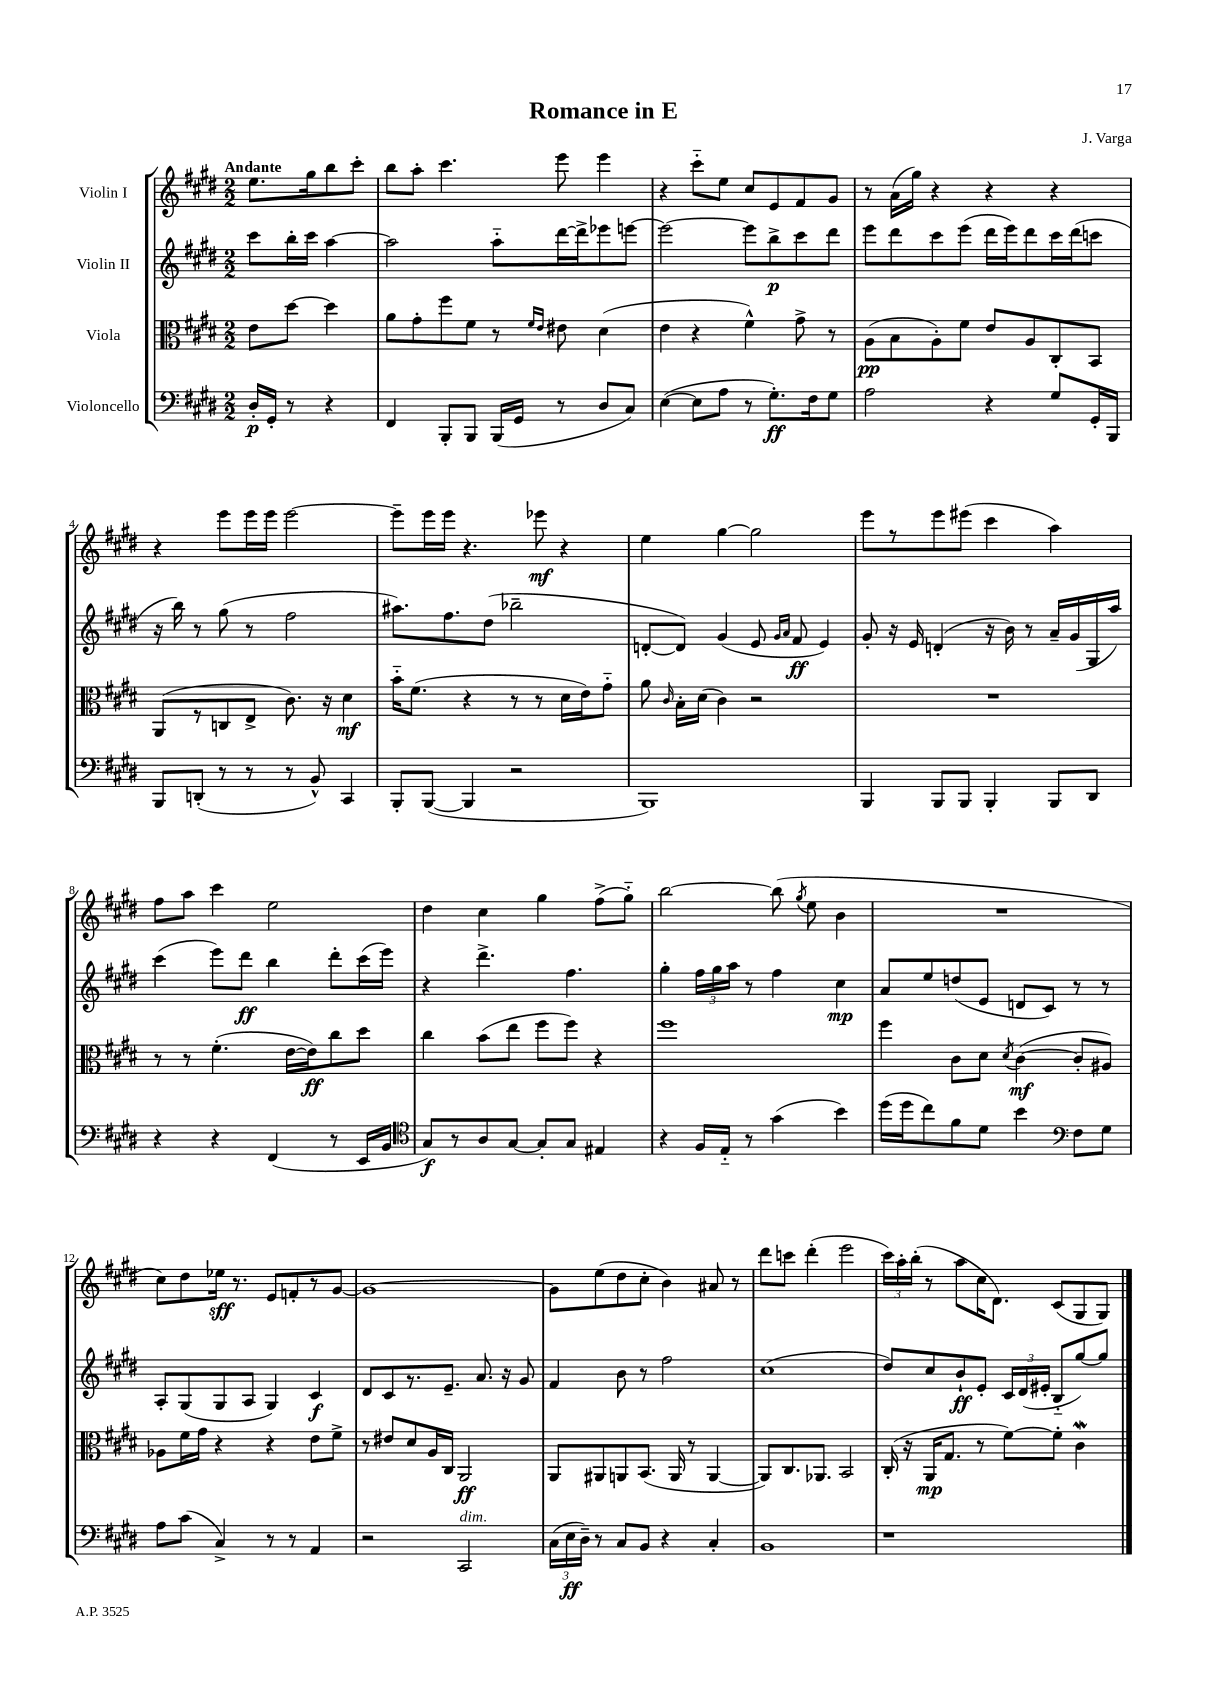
\header { title = "Romance in E" composer = "J. Varga" }
<<
\new StaffGroup <<
\new Staff = "s0" \with { instrumentName = "Violin I" } {
    \clef treble \key e \major \numericTimeSignature \time 2/2 \partial 2 \tempo "Andante"
    \autoBeamOff e''8.[ gis''16 b''8 cis'''8]-. |
    b''8[ a''8]-. cis'''4. e'''8 e'''4 |
    r4 cis'''8[-_ e''8] cis''8[ e'8 fis'8 gis'8] |
    r8 a'16[( gis''16]) r4 r4 r4 |
    r4 e'''8[ e'''16 e'''16] e'''2~ |
    e'''8[-- e'''16 e'''16] r4. ees'''8\mf r4 |
    e''4 gis''4~ gis''2 |
    e'''8[ r8 e'''8 eis'''8]( cis'''4 a''4) |
    fis''8[ a''8] cis'''4 e''2 |
    dis''4 cis''4 gis''4 fis''8[->( gis''8]-_) |
    b''2~ b''8( \acciaccatura { gis''8 } e''8 b'4 |
    R1 |
    cis''8[) dis''8 ees''16]\sff r8. e'8[ f'8-. r8 gis'8]~ |
    gis'1~ |
    gis'8[ e''8( dis''8 cis''8]-. b'4) ais'8 r8 |
    dis'''8[ c'''8] dis'''4-.( e'''2 |
    \tuplet 3/2 { cis'''16[) a''16-. b''16]-.( } r8 a''8[ cis''16 dis'8.]) cis'8[( gis8 gis8]) \bar "|." |
}
\new Staff = "s1" \with { instrumentName = "Violin II" } {
    \clef treble \key e \major \numericTimeSignature \time 2/2 \partial 2
    \autoBeamOff cis'''8[ b''16-. cis'''16] a''4~ |
    a''2 a''8[-_ dis'''16~ dis'''16-> ees'''8 e'''8]~ |
    e'''2~ e'''8[ b''8->\p cis'''8 dis'''8] |
    e'''8[ dis'''8 cis'''8 e'''8]( dis'''16[ e'''16) dis'''8 cis'''16 dis'''16( c'''8] |
    r16 b''16) r8 gis''8( r8 fis''2 |
    ais''8.[) fis''8. dis''8]( bes''2-- |
    d'8[~-. d'8]) gis'4( e'8 \grace { gis'16[ a'16] } fis'8\ff e'4) |
    gis'8-. r16 e'16 d'4-.( r16 b'16) r8 a'16[-- gis'16( gis16 a''16]) |
    cis'''4( e'''8[) dis'''8]\ff b''4 dis'''8[-. cis'''16( e'''16]) |
    r4 dis'''4.-> fis''4. |
    gis''4-. \tuplet 3/2 { fis''16[ gis''16 a''16] } r8 fis''4 cis''4\mp |
    a'8[ e''8 d''8( e'8] d'8[ cis'8]) r8 r8 |
    a8[-. gis8( gis8 a8] gis4) cis'4\f |
    dis'8[ cis'8 r8. e'8.]-- a'8. r16 gis'8 |
    fis'4 b'8 r8 fis''2 |
    cis''1( |
    dis''8[) cis''8 b'8-!\ff e'8]-. \tuplet 3/2 { cis'16[ dis'16( eis'16]-. } b8[-_ gis''8~) gis''8] \bar "|." |
}
\new Staff = "s2" \with { instrumentName = "Viola" } {
    \clef alto \key e \major \numericTimeSignature \time 2/2 \partial 2
    \autoBeamOff e'8[ dis''8]~ dis''4 |
    a'8[ gis'8-. fis''8 fis'8] r8 \grace { fis'16[ e'16] } eis'8 dis'4( |
    e'4 r4 fis'4-^) gis'8-> r8 |
    a8[\pp( b8 a8-.) fis'8] e'8[ a8 cis8-. b,8] |
    a,8[( r8 c8 e8]-> cis'8.) r16 dis'4\mf |
    b'16[-_ fis'8.]( r4 r8 r8 dis'16[ e'16) gis'8]-_ |
    a'8 \grace { cis'16 } b16[-. dis'16]( cis'4) r2 |
    R1 |
    r8 r8 fis'4.-.( e'16[~ e'16\ff) cis''8 dis''8] |
    cis''4 b'8[( e''8] fis''8[ fis''8]) r4 |
    fis''1 |
    fis''4 cis'8[ dis'8] \acciaccatura { dis'8 } cis'4~\mf( cis'8[-. ais8]) |
    aes8[ fis'16 gis'16] r4 r4 e'8[ fis'8]-> |
    r8 eis'8[ dis'8 a16 cis16] a,2\ff |
    a,8[ ais,8 a,8 b,8.]( a,16 r8 a,4~ |
    a,8[) cis8. aes,8.] b,2 |
    cis16-.( r16 a,16[\mp gis8.] r8 fis'8[~) fis'8]-. cis'4\mordent \bar "|." |
}
\new Staff = "s3" \with { instrumentName = "Violoncello" } {
    \clef bass \key e \major \numericTimeSignature \time 2/2 \partial 2
    \autoBeamOff dis16[-.\p gis,16]-. r8 r4 |
    fis,4 b,,8[-. b,,8] b,,16[( gis,16] r8 dis8[ cis8]) |
    e4~( e8[ a8] r8 gis8.[-.\ff) fis16 gis8] |
    a2 r4 gis8[ gis,16-. b,,16] |
    b,,8[ d,8]-.( r8 r8 r8 b,8-^) cis,4 |
    b,,8[-. b,,8]~( b,,4 r2 |
    b,,1) |
    b,,4 b,,8[ b,,8] b,,4-. b,,8[ dis,8] |
    r4 r4 fis,4( r8 e,16[ b,16] |
    \clef tenor gis8[\f) r8 a8 gis8]~ gis8[-. gis8] eis4 |
    r4 fis16[ e16]-_ r8 gis'4( b'4) |
    dis''16[( dis''16 cis''8) fis'8 dis'8] b'4 \clef bass fis8[ gis8] |
    a8[ cis'8]( cis4->) r8 r8 a,4 |
    r2 cis,2^\markup { \italic "dim." } |
    \tuplet 3/2 { cis16[( e16\ff dis16]--) } r8 cis8[ b,8] r4 cis4-. |
    b,1 |
    r1 \bar "|." |
}
>>
>>
